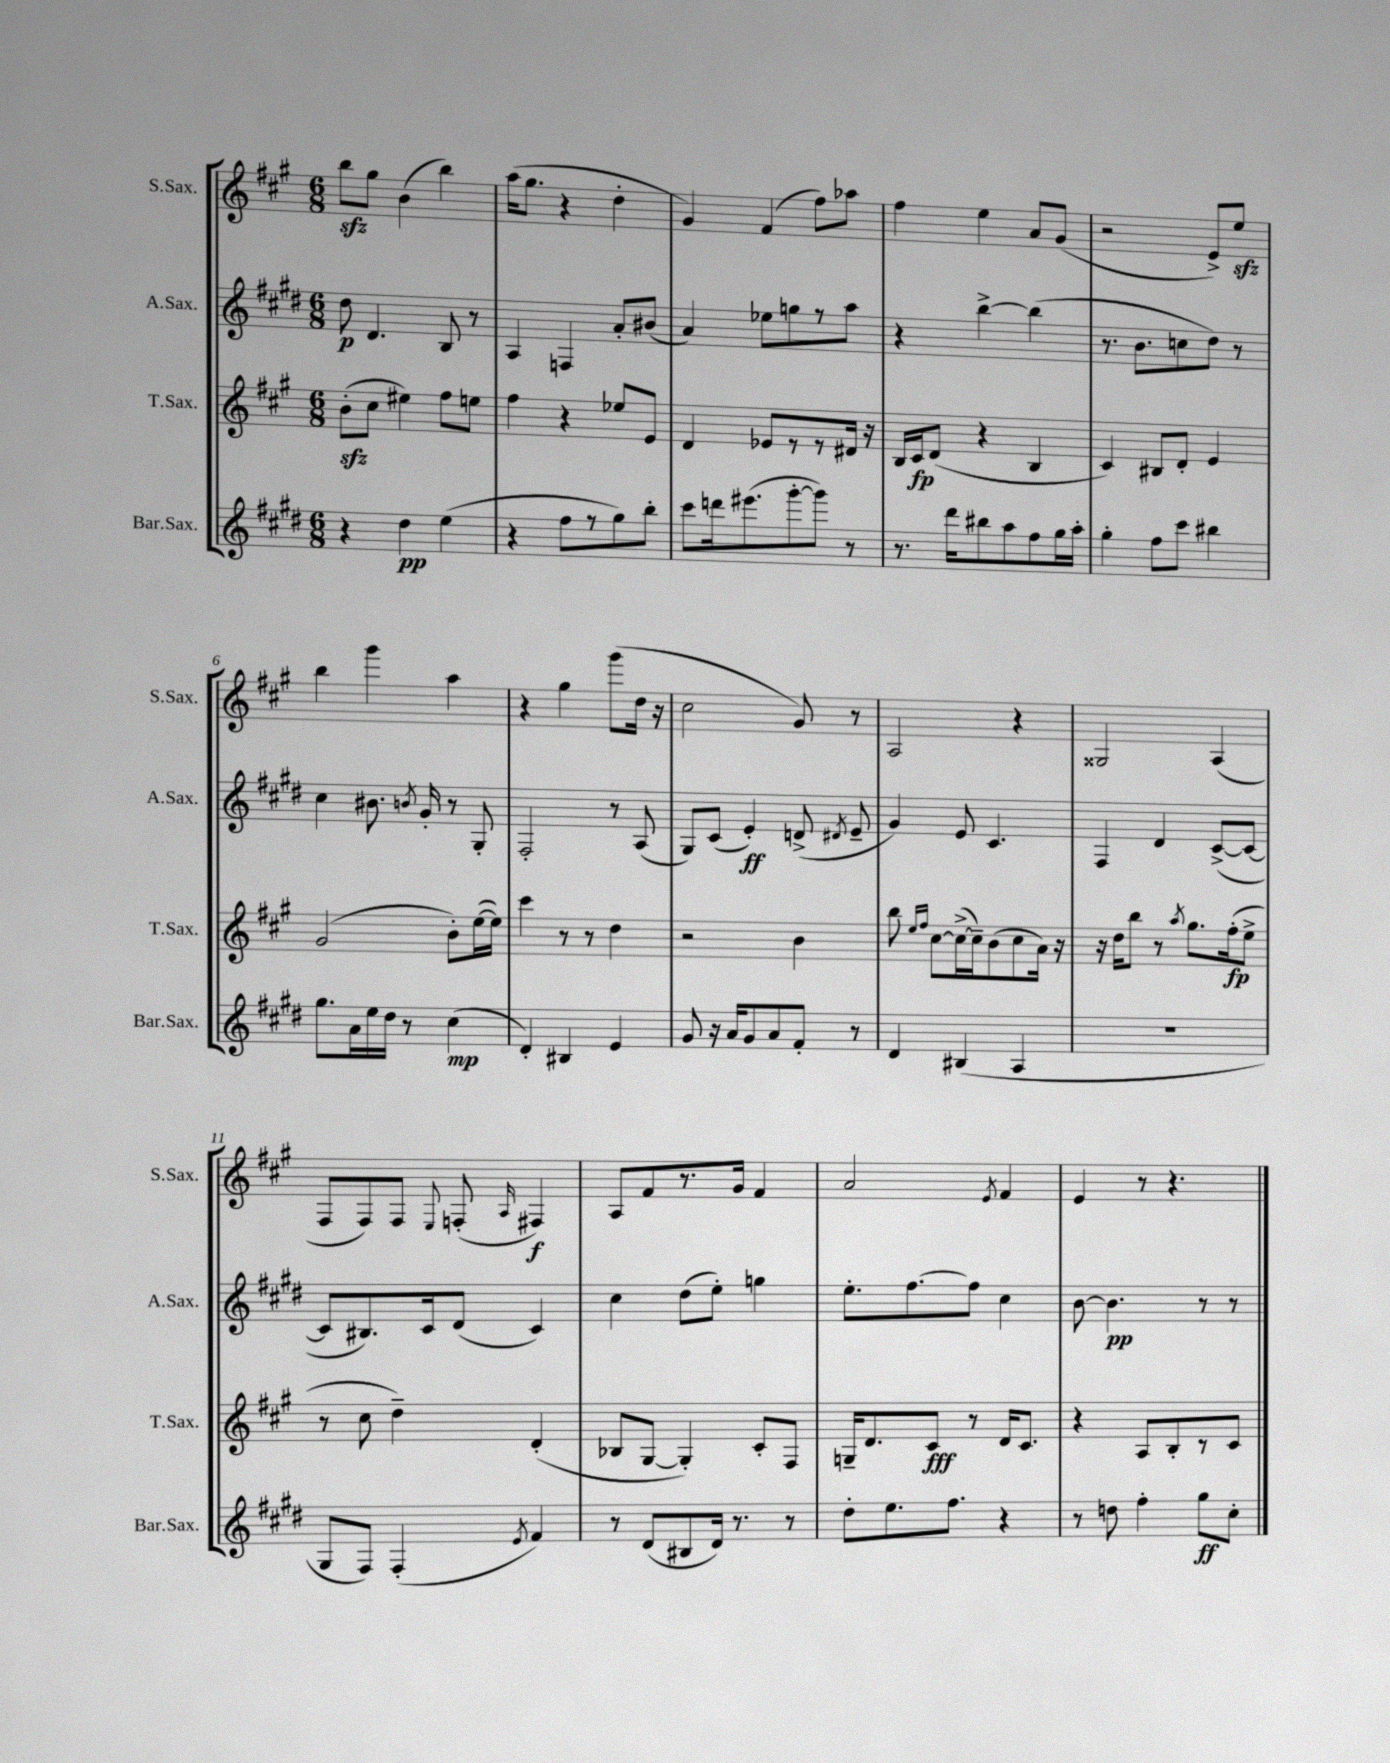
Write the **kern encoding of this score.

**kern	**kern	**kern	**kern
*staff4	*staff3	*staff2	*staff1
*clefG2	*clefG2	*clefG2	*clefG2
*k[f#c#g#d#]	*k[f#c#g#]	*k[f#c#g#d#]	*k[f#c#g#]
*M6/8	*M6/8	*M6/8	*M6/8
4r	(8b'	8dd#	8bb
.	8cc#	4.d#	8gg#
4dd#	4ee#)	.	(4b
(4ee	8ff#	8B	4bb)
.	8ee	8r	.
=	=	=	=
4r	4ff#	4A	(16aa
.	.	.	8.gg#
8ff#	4r	4F	4r
8r	.	.	.
8gg#)	8ee-	8a'	4dd'
8bb'	8e	(8b#	.
=	=	=	=
8ccc#	4d	4a)	4g#)
16ddd	.	.	.
(8.eee#	.	.	.
.	8e-	8ee-	(4f#
[8ggg#'	8r	8gg	.
8ggg#])	8r	8r	8ff#)
8r	16d#	8aa	8aa-
.	16r	.	.
=	=	=	=
8.r	16B	4r	4ff#
.	16c#	.	.
.	(8d	.	.
16ddd#	.	.	.
8bb#	4r	[4bb^	4ee
8aa	.	.	.
8ff#	4B	(4bb]	8a
16gg#	.	.	(8g#
16aa'	.	.	.
=	=	=	=
4gg#'	4c#)	8.r	2r
.	.	8.b	.
8ff#	8B#	.	.
8ccc#	8d'	8cc	.
4bb#	4e	8dd#)	8e^)
.	.	8r	8ee
=	=	=	=
8.gg#	(2g#	4cc#	4bb
16a	.	.	.
16ee	.	8.b#	4ggg#
16dd#	.	.	.
8r	.	.	.
.	.	8qb	.
.	.	16g#'	.
(4cc#	8b')	8r	4aa
.	([16ee	8G#'	.
.	16ee])	.	.
=	=	=	=
4d#')	4ccc#	2F#'	4r
4B#	8r	.	4gg#
.	8r	.	.
4e	4dd	8r	(8ggg#
.	.	(8A	16dd
.	.	.	16r
=	=	=	=
8g#	2r	8G#)	2cc#
16r	.	(8c#	.
16a	.	.	.
8g#	.	4e')	.
8a	.	.	.
8f#'	4b	(8d^	8g#)
.	.	8qd#	.
8r	.	8e~	8r
=	=	=	=
4d#	8bb	4g#)	2A
.	16qqee	.	.
.	16qqff#	.	.
.	[8cc#	.	.
(4B#	(16cc#^_	8e	.
.	16cc#~])	.	.
.	(8b	4.c#	.
4A	8cc#	.	4r
.	16a)	.	.
.	16r	.	.
=	=	=	=
2.r	16r	4F#	2G##
.	16dd	.	.
.	8bb	.	.
.	8r	4d#	.
.	8qaa	.	.
.	8.gg#	.	.
.	.	([8c#^	(4A
.	(16ff#'	.	.
.	8ee^	8c#_	.
=	=	=	=
8G#	8r	8c#]	8F#
8F#)	8cc#	8.B#)	8F#)
(4F#'	4dd~)	.	8F#
.	.	16c#	.
.	.	.	8qqE
.	.	(8d#	(8F'
8qe	.	.	16qqA
4f#)	(4d'	4c#)	4F#)
=	=	=	=
8r	8B-	4cc#	8A
(8d#	[8G#	.	8f#
8B#	4G#'])	(8dd#	8.r
16d#)	.	8ee')	.
8.r	.	.	16g#
.	8c#'	4gg	4f#
8r	8F#	.	.
=	=	=	=
8dd#'	16G~	8.ee'	2a
.	8.d	.	.
8.ee	.	.	.
.	.	[8.ff#	.
.	8c#	.	.
8.ff#	.	.	.
.	8r	8ff#]	.
.	.	.	8qe
4r	16d	4cc#	4f#
.	8.c#	.	.
=	=	=	=
8r	4r	[8b	4e
8dd	.	4.b]	.
4ff#'	8A	.	8r
.	8B'	.	4.r
8gg#	8r	8r	.
8cc#'	8c#	8r	.
==	==	==	==
*-	*-	*-	*-
